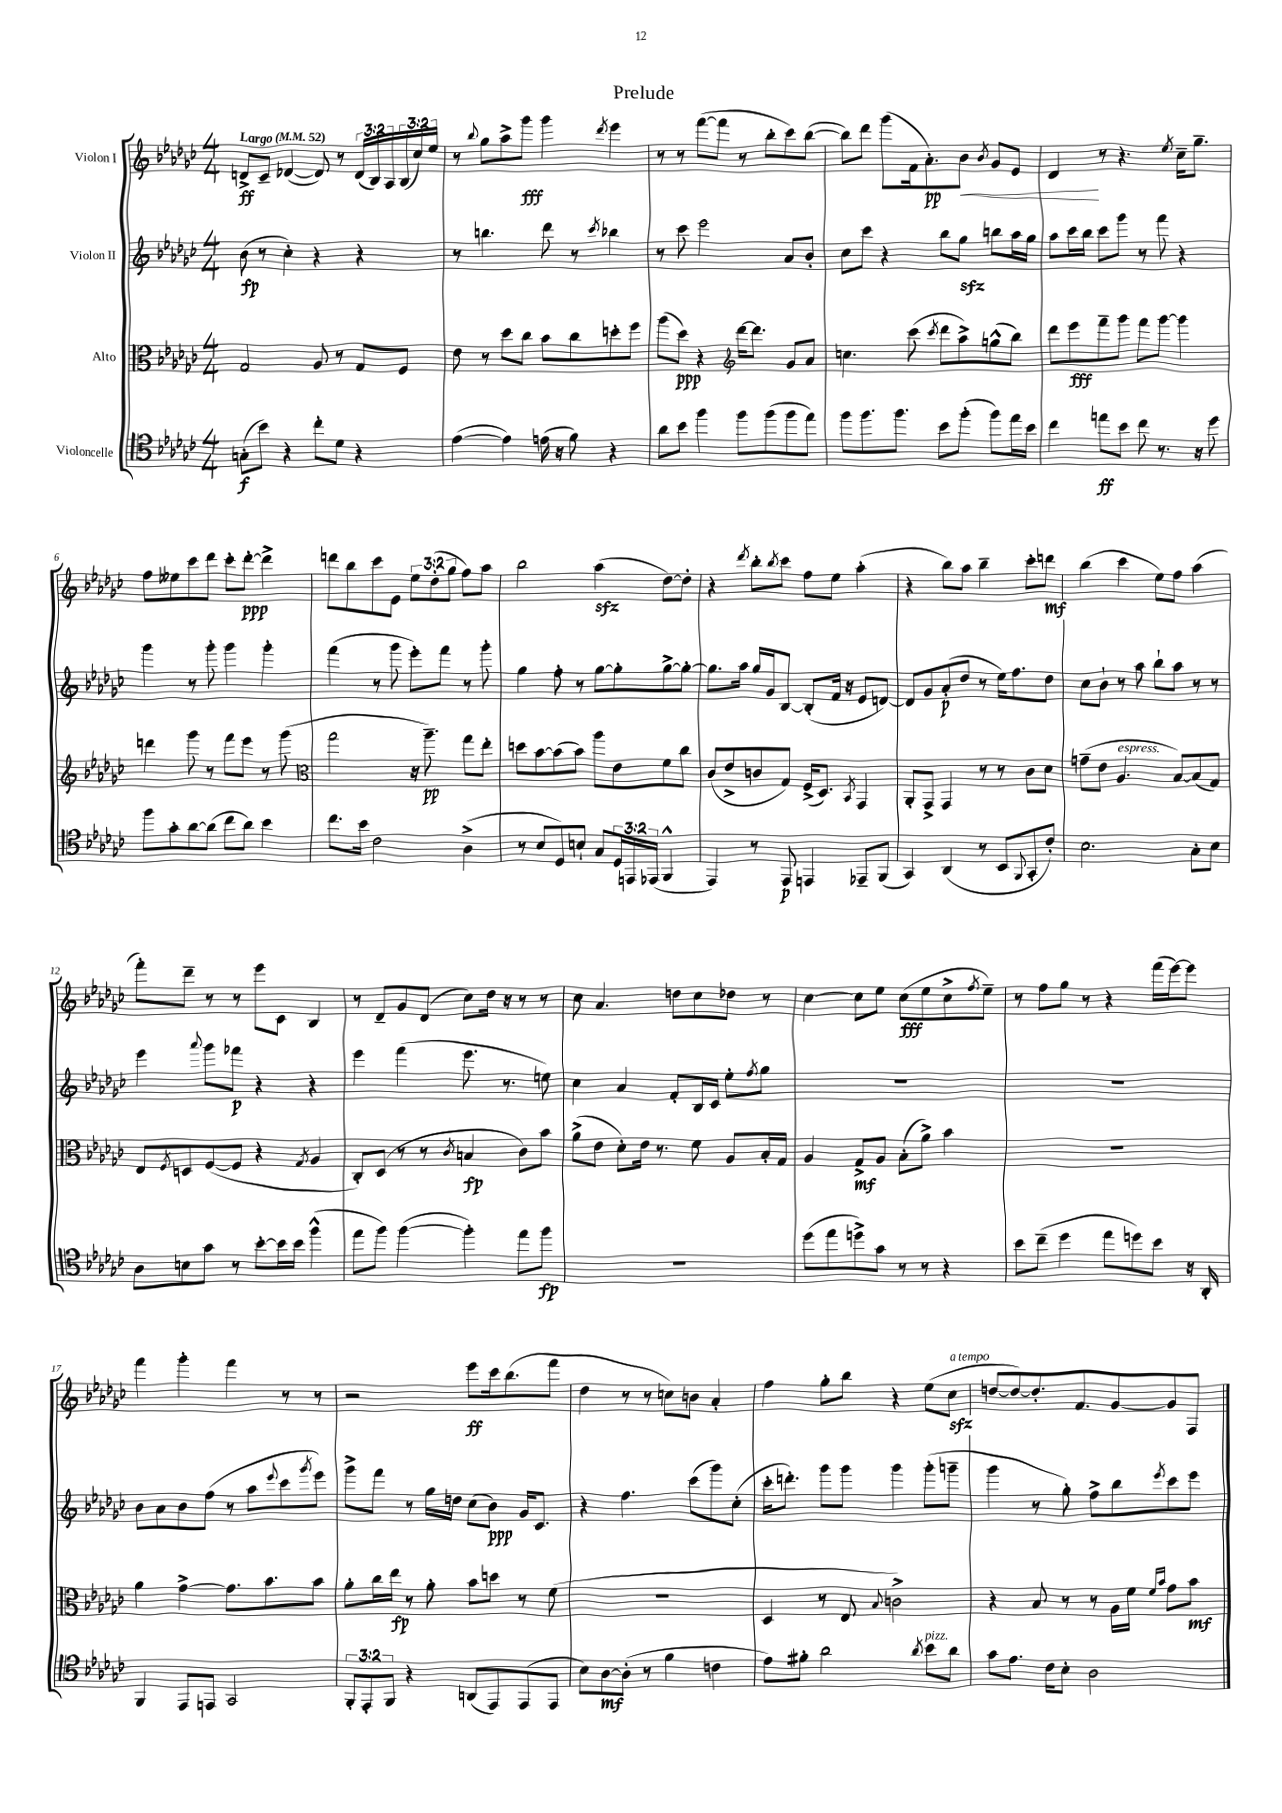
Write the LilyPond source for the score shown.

\header { title = "Prelude" }
<<
\new StaffGroup <<
\new Staff = "s0" \with { instrumentName = "Violon I" } {
    \clef treble \key ges \major \numericTimeSignature \time 4/4 \override Staff.TupletNumber.text = #tuplet-number::calc-fraction-text \tempo "Largo" 4 = 52
    d'8->\ff ces'8-- des'4~( des'8) r8 \tuplet 3/2 { des'16( bes16) aes16 } \tuplet 3/2 { bes16( ces''16) ees''16 } |
    r8 \appoggiatura { bes''8 } ges''8 aes''8-> ges'''8\fff ges'''4 \acciaccatura { des'''8 } ees'''4 |
    r8 r8 f'''8~( f'''8 r8 bes''8-. ces'''8) bes''8~( |
    bes''8) des'''8 ges'''8( f'16 aes'8.-.\pp) bes'8\< \acciaccatura { bes'8 } ges'8 ees'8 |
    des'4\! r8 r4. \acciaccatura { ees''8 } ces''16-- ges''8.-- |
    f''8 eeses''8 ces'''8 des'''8 ces'''8-. des'''8~-.\ppp des'''4-> |
    d'''8 bes''8 ces'''8 ees'8 \tuplet 3/2 { ees''8 des''8-.( ges''8 } f''8) aes''8 |
    bes''2 aes''4\sfz( des''8~) des''8-. |
    r4 \acciaccatura { des'''8 } bes''8-. \acciaccatura { bes''8 } ces'''8 f''8 ees''8 aes''4-.( |
    r4 bes''8) aes''8 bes''4-- ces'''8-. d'''8\mf |
    bes''4( ces'''4 ees''8) f''8 aes''4( |
    f'''8-.) des'''8-- r8 r8 ees'''8 ces'8 bes4 |
    r8 des'8-- ges'8 des'8( ces''8) des''16 r16 r8 r8 |
    ces''8 aes'4. d''8 ces''8 des''8 r8 |
    ces''4~ ces''8 ees''8 ces''8\fff( ees''8 ces''8-> \acciaccatura { f''8 } ees''8--) |
    r8 f''8 ges''8 r8 r4 f'''16( ees'''16~) ees'''8 |
    f'''4 ges'''4-. f'''4 r8 r8 |
    r2 ees'''8\ff ces'''16 bes''8.( f'''8 |
    des''4 r8 r8 c''8) b'8 aes'4-. |
    f''4 ges''8-. bes''8 r4 ees''8( ces''8\sfz^\markup { \italic "a tempo" } |
    d''8~ d''8~) d''8.-. f'8. ges'8~ ges'8 f8 \bar "|." |
}
\new Staff = "s1" \with { instrumentName = "Violon II" } {
    \clef treble \key ges \major \numericTimeSignature \time 4/4
    bes'8\fp( r8 ces''4-.) r4 r4 |
    r8 b''4. des'''8 r8 \acciaccatura { ces'''8 } bes''4 |
    r8 ces'''8 ees'''2 aes'8 bes'8-. |
    ces''8 ces'''8 r4 bes''8 ges''8\sfz b''8 aes''16 ges''16 |
    aes''8 ces'''16 bes''16 ces'''8 ges'''8 r8 f'''8 r4 |
    ges'''4 r8 ges'''8-. ges'''4 ges'''4-. |
    f'''4( r8 ges'''8 ees'''8-.) f'''8 r8 ges'''8-. |
    ges''4 f''8-. r8 ges''8~ ges''8-. ges''8~-> ges''8~-. |
    ges''8. aes''16 ges''16 ges'16 bes8~ bes8-.( f'16 r16 ees'8 d'8~) |
    d'8 ges'8 aes'8-.\p( des''8 r8 ees''16) f''8. des''8 |
    ces''8 bes'8-! r8 aes''8 bes''8-! aes''8 r8 r8 |
    ees'''4 \appoggiatura { aes'''8 } ges'''8 fes'''8\p r4 r4 |
    ees'''4 f'''4( ees'''8. r8. e''8) |
    ces''4 aes'4 f'8-. bes16 ces'16 ees''8-. \acciaccatura { f''8 } ges''8 |
    R1 |
    R1 |
    bes'8 aes'8 bes'8 f''8( r8 aes''8 \appoggiatura { ees'''8 } ces'''8 \acciaccatura { ges'''8 } ees'''8) |
    ges'''8-> f'''8 r8 ges''16 d''16 ces''8( bes'8\ppp) ges'16 ces'8. |
    r4 f''4. ces'''8( ges'''8) ces''8-.( |
    ces'''16-. d'''8.-.) ges'''8 ges'''8 ges'''4 ges'''8-.( g'''8-- |
    ges'''4 r8 ges''8-.) f''8-> bes''8 \acciaccatura { ees'''8 } ces'''8 ees'''8 \bar "|." |
}
\new Staff = "s2" \with { instrumentName = "Alto" } {
    \clef alto \key ges \major \numericTimeSignature \time 4/4
    ges2 aes8 r8 ges8 f8 |
    ees'8 r8 des''8 ces''8 bes'8 ces''8 d''8-. f''8 |
    aes''8( des''8\ppp) r4 \clef treble des'''16~ des'''8. ges'8 aes'8 |
    c''4. ces'''8( \acciaccatura { ces'''8 } des'''8 aes''8->) g''8-^( bes''8) |
    des'''8 ees'''8\fff f'''8-- ges'''8 f'''8 ges'''8~ ges'''4 |
    d'''4 ges'''8 r8 f'''8 ees'''8 r8 ges'''8( |
    \clef alto ges''2 r16 aes''8.--\pp) ges''8 ees''8-. |
    d''8 bes'8~ bes'8( bes'8) aes''8 ees'8 f'8 ces''8 |
    ces'8( ees'8-> c'8 ges8) f16->( des8.) \acciaccatura { bes,8 } ges,4 |
    aes,8-. ges,8-> ges,4 r8 r8 ces'8 des'8 |
    g'8--( ees'8 aes4.^\markup { \italic "espress." } bes8~) bes8( ges8) |
    ees8 \acciaccatura { f8 } d8 f8~( f8 r4 \acciaccatura { ges8 } aes4 |
    ces8-.) des8( r8 r8 \acciaccatura { ces'8 } b4\fp ces'8) bes'8 |
    aes'8->( ees'8 des'8-.) ees'16 r8. f'8 aes8 bes16-. ges16 |
    aes4 ges8->\mf aes8 bes8-.( aes'8->) bes'4 |
    R1 |
    aes'4 ges'4~-> ges'8. bes'8. bes'8 |
    aes'8-. ces''16 ees''16\fp r8 aes'8-. bes'8 d''8 r8 f'8( |
    R1 |
    des4 r8 ees8 \appoggiatura { bes8 } c'2->) |
    r4 bes8 r8 r8 aes16 f'16 \grace { f'16 bes'16 } ges'8 bes'8\mf \bar "|." |
}
\new Staff = "s3" \with { instrumentName = "Violoncelle" } {
    \clef tenor \key ges \major \numericTimeSignature \time 4/4 \override Staff.TupletNumber.text = #tuplet-number::calc-fraction-text
    g8-.\f( bes'8) r4 ces''8-. des'8 r4 |
    ees'4~( ees'4) e'16( r16 f'8) r4 |
    aes'8 bes'8 f''4 f''8 f''8( f''8 ees''8) |
    f''8 f''8. f''8. bes'8 f''8-.( f''8) ees''16 bes'16 |
    ces''4 e''8\ff bes'8 ces''8 r8. r16 des''8 |
    f''8 ges'8-. aes'8~ aes'8( ces''8 aes'8) bes'4 |
    ces''8. bes'16 ces'2 aes4->( |
    r8 bes8 des8) b8-! ges8 \tuplet 3/2 { des16 e,16 ees,16( } f,4-^ |
    ees,4) r8 ees,8\p e,4 ees,8-- f,8( |
    ges,4) aes,4( r8 bes,8 \appoggiatura { f,8 } ges,8-. ces'8-.) |
    bes2. ges8-. bes8 |
    aes8 b8 ges'8 r8 bes'8~-. bes'16 bes'16 f''4-^( |
    ees''8 f''8) f''4~( f''4-.) ees''8 f''8\fp |
    R1 |
    des''8( ees''8 d''8->) ges'8 r8 r8 r4 |
    bes'8 ces''8--( des''4 ees''8 d''8) bes'8 r16 aes,16-. |
    f,4 ees,8 e,8 ges,2 |
    \tuplet 3/2 { f,8-. ees,8-. f,8 } r4 a,8( ees,8) ees,8( ees,8 |
    bes8) aes8~\mf aes8-.( r8 f'4 c'4 |
    ees'8) fis'8-. aes'2 \acciaccatura { aes'8 } bes'8^\markup { \italic "pizz." } aes'8 |
    ges'8 ees'8. ces'16 bes8-. aes2 \bar "|." |
}
>>
>>
